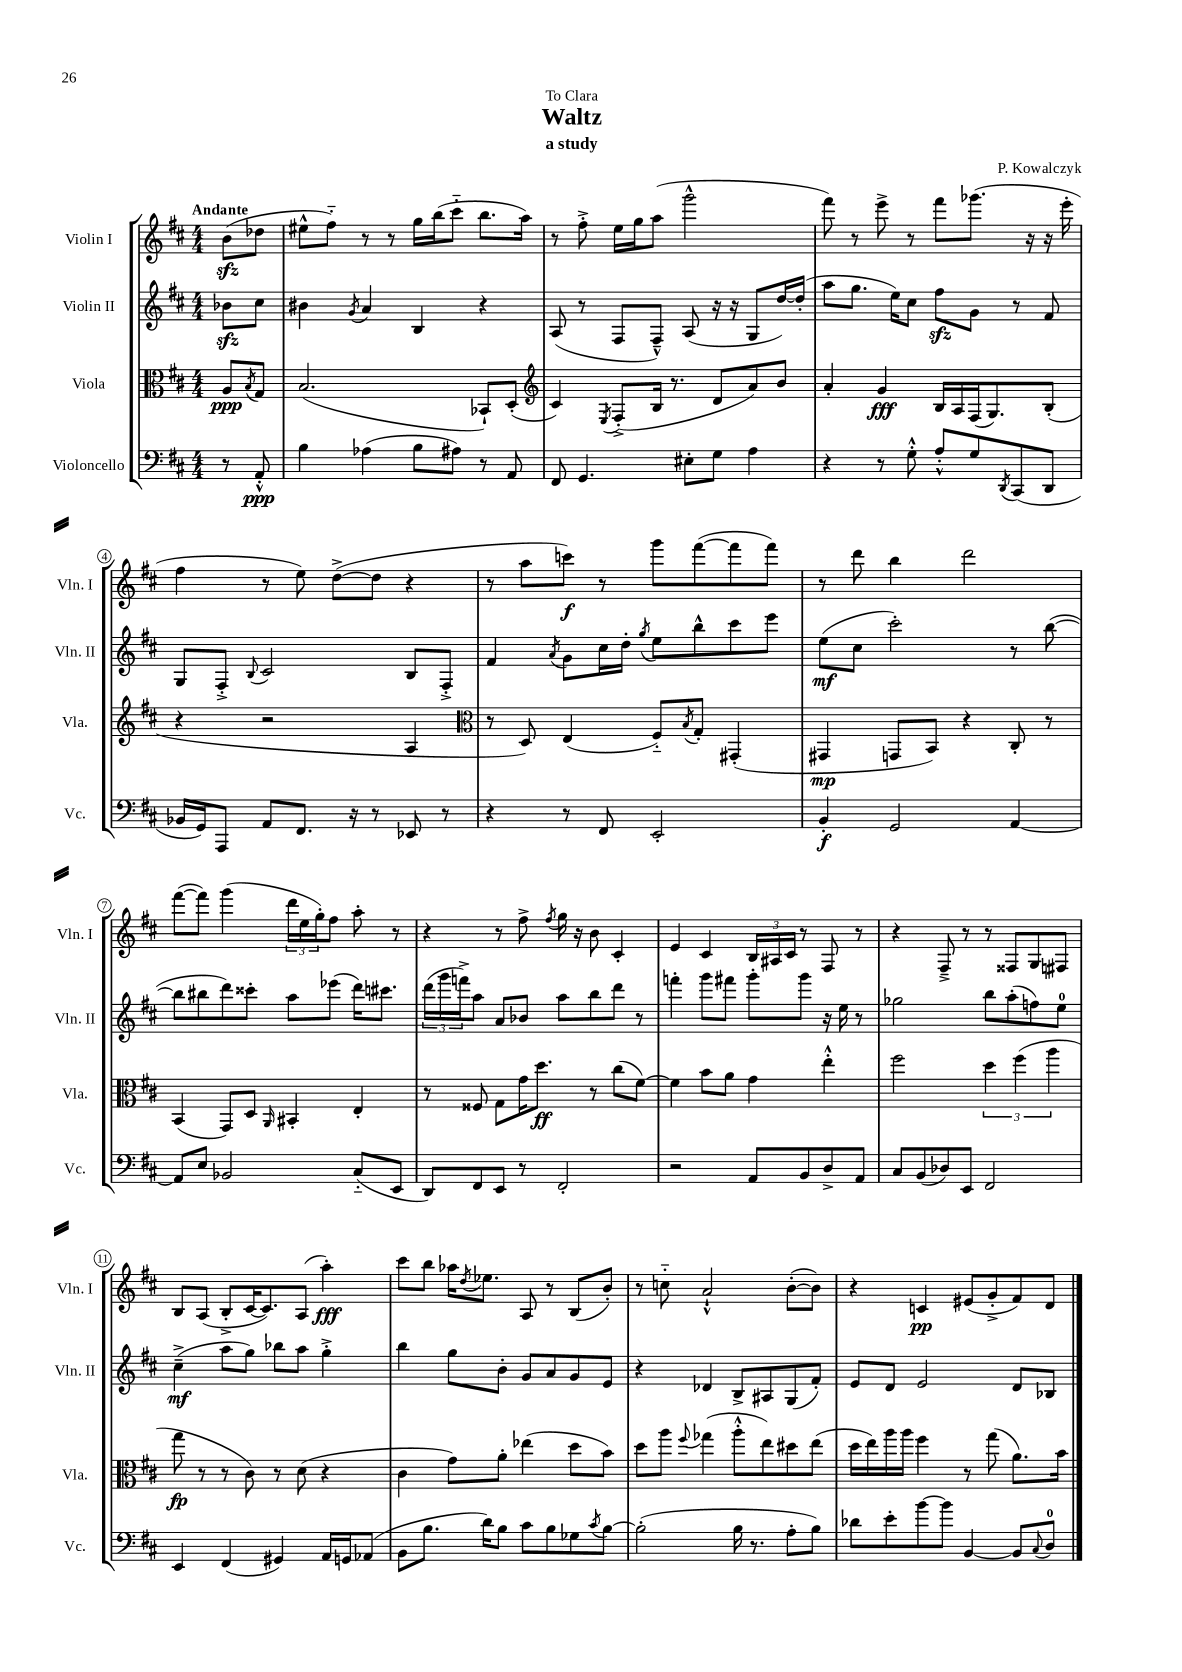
\header { title = "Waltz" composer = "P. Kowalczyk" subtitle = "a study" dedication = "To Clara" }
<<
\new StaffGroup <<
\new Staff = "s0" \with { instrumentName = "Violin I" shortInstrumentName = "Vln. I" } {
    \clef treble \key d \major \numericTimeSignature \time 4/4 \partial 4 \tempo "Andante"
    b'8\sfz( des''8 |
    eis''8-^ fis''8-_) r8 r8 g''16 b''16( cis'''8-_ b''8. a''16) |
    r8 fis''8-.-> e''16 g''16 a''8( g'''2-^ |
    fis'''8) r8 e'''8-> r8 fis'''8 ges'''8.( r16 r16 e'''16-. |
    fis''4 r8 e''8) d''8~->( d''8 r4 |
    r8 a''8 c'''8\f) r8 g'''8 fis'''8~( fis'''8 fis'''8) |
    r8 d'''8 b''4 d'''2 |
    fis'''8~( fis'''8) g'''4( \tuplet 3/2 { d'''16 e''16 g''16-.) } fis''8 a''8-. r8 |
    r4 r8 fis''8-> \acciaccatura { fis''8 } g''16 r16 b'8 cis'4-. |
    e'4 cis'4 \tuplet 3/2 { b16 ais16 cis'16 } r8 fis8 r8 |
    r4 fis8---> r8 r8 fisis8 g8 fis8 |
    b8 a8( b8-.-> cis'16~ cis'8.) a8( a''4-.\fff) |
    cis'''8 b''8 aes''16 \acciaccatura { d''8 } ees''8. a8 r8 b8( b'8-.) |
    r8 c''8-_ a'2-!-^ b'8~-.( b'8) |
    r4 c'4\pp eis'8( g'8-.-> fis'8) d'8 \bar "|." |
}
\new Staff = "s1" \with { instrumentName = "Violin II" shortInstrumentName = "Vln. II" } {
    \clef treble \key d \major \numericTimeSignature \time 4/4 \partial 4
    bes'8\sfz cis''8 |
    bis'4 \acciaccatura { g'8 } a'4 b4 r4 |
    a8( r8 fis8 fis8---^) a8( r16 r16 g8 d''16~) d''16-.( |
    a''8 g''8. e''16) cis''8 fis''8\sfz g'8 r8 fis'8 |
    g8 fis8-.-> \appoggiatura { b8 } cis'2 b8 fis8-.-> |
    fis'4 \acciaccatura { a'8 } g'8 cis''16 d''16-. \acciaccatura { g''8 } e''8 b''8-^ cis'''8 e'''8 |
    e''8\mf( cis''8 cis'''2-.) r8 b''8~( |
    b''8 bis''8 d'''8) cisis'''8-. a''8 ees'''8( d'''16) cis'''8. |
    \tuplet 3/2 { d'''16( g'''16 f'''16->) } a''8 a'8 bes'8 a''8 b''8 d'''8 r8 |
    f'''4-. g'''8 fis'''8 g'''8-. g'''8 r16 e''16 r8 |
    ges''2 b''8 a''8-.( f''8) e''8-0 |
    cis''4--->\mf( a''8 g''8) bes''8 a''8 g''4-.-> |
    b''4 g''8 b'8-. g'8 a'8 g'8 e'8 |
    r4 des'4 b8-> ais8 g8( fis'8-.) |
    e'8 d'8 e'2 d'8 bes8 \bar "|." |
}
\new Staff = "s2" \with { instrumentName = "Viola" shortInstrumentName = "Vla." } {
    \clef alto \key d \major \numericTimeSignature \time 4/4 \partial 4
    a8\ppp \acciaccatura { b8 } g8 |
    b2.( bes,8-!) d8-.( |
    \clef treble cis'4) \acciaccatura { e8 } fis8-.->( b16 r8. d'8 a'8) b'8 |
    a'4-. g'4\fff b16 a16 fis16( g8.) b8-.( |
    r4 r2 a4 |
    \clef alto r8 d8) e4( fis8-_) \acciaccatura { b8 } g8-. gis,4-.( |
    gis,4\mp g,8 b,8) r4 cis8-. r8 |
    b,4( g,8) d8 \grace { a,16 } bis,4-. e4-. |
    r8 fisis8 g8 g'16 d''8.\ff r8 cis''8( fis'8~) |
    fis'4 b'8 a'8 g'4 e''4-.-^ |
    fis''2 \tuplet 3/2 { d''4 fis''4( a''4 } |
    g''8\fp r8 r8 cis'8) r8 d'8( r4 |
    cis'4 g'8) a'8-. ees''4( d''8 b'8) |
    d''8 a''8 \appoggiatura { fis''8 } ges''4( a''8-.-^ e''8) dis''8 e''8( |
    d''16 e''16) a''16 a''16 fis''4 r8 g''8( a'8.) b'16 \bar "|." |
}
\new Staff = "s3" \with { instrumentName = "Violoncello" shortInstrumentName = "Vc." } {
    \clef bass \key d \major \numericTimeSignature \time 4/4 \partial 4
    r8 a,8-.-^\ppp |
    b4 aes4( b8 ais8) r8 a,8 |
    fis,8 g,4. eis8-. g8 a4 |
    r4 r8 g8-.-^ a8-.-^ g8 \acciaccatura { d,8 } cis,8( d,8 |
    bes,16 g,16) a,,8 a,8 fis,8. r16 r8 ees,8 r8 |
    r4 r8 fis,8 e,2-. |
    b,4-.\f g,2 a,4~ |
    a,8 e8 bes,2 cis8-_( e,8 |
    d,8) fis,8 e,8 r8 fis,2-. |
    r2 a,8 b,8 d8-> a,8 |
    cis8 b,8( des8) e,8 fis,2 |
    e,4 fis,4( gis,4) a,16 g,16 aes,8( |
    b,8 b8. d'16) b8 cis'8 b8 ges8 \acciaccatura { cis'8 } b8~ |
    b2-.( b16 r8. a8-. b8) |
    des'8 e'8-. b'8~ b'8 b,4~ b,8 \appoggiatura { cis8 } d8-0 \bar "|." |
}
>>
>>
\layout { \context { \Score \override BarNumber.stencil = #(make-stencil-circler 0.1 0.3 ly:text-interface::print) } }
